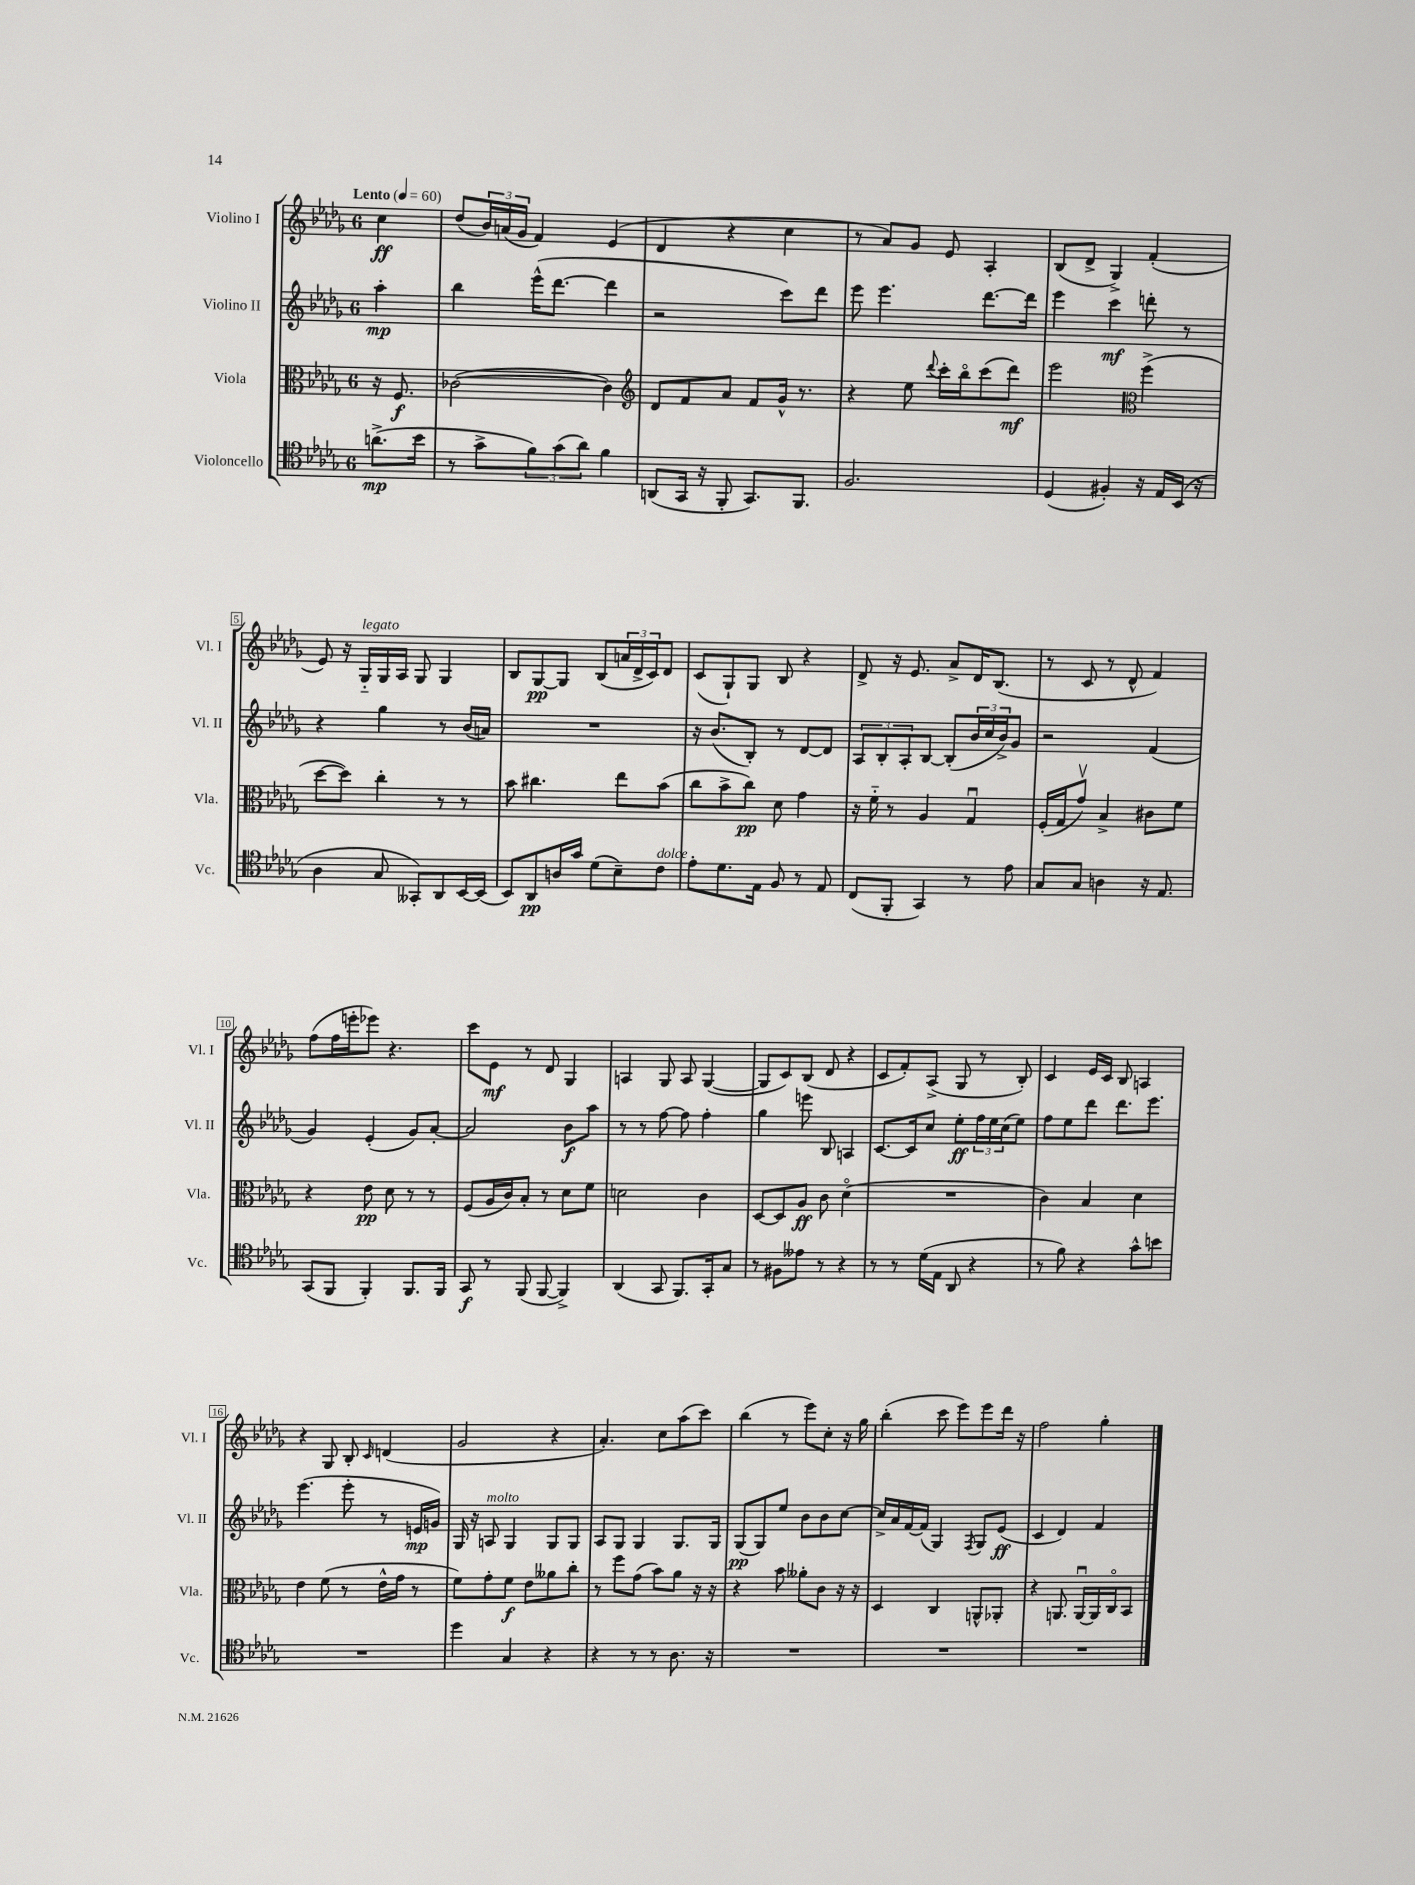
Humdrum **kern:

**kern	**kern	**kern	**kern
*staff4	*staff3	*staff2	*staff1
*clefC4	*clefC3	*clefG2	*clefG2
*k[b-e-a-d-g-]	*k[b-e-a-d-g-]	*k[b-e-a-d-g-]	*k[b-e-a-d-g-]
*M6/8	*M6/8	*M6/8	*M6/8
*MM60	*MM60	*MM60	*MM60
(8.a^\L	16r	4aa-'\	4cc\
.	8.F/	.	.
16b-\Jk	.	.	.
=	=	=	=
8r	([2c-\	4bb-\	(8dd-/L
8g-^\L	.	.	24b-/L)
.	.	.	(24a/
.	.	.	24g-/JJ
12f\)	.	(16eee-^^\LK	4f/)
.	.	[8.ddd-\J	.
(12g-\	.	.	.
12a-\J)	.	.	.
4f\	4c-\])	4ddd-\]	(4e-/
=	=	=	=
*	*clefG2	*	*
(8AA/L	8d-/L	2r	4d-/
16GG-/Jk	8f/	.	.
16r	.	.	.
8FF'/	8a-/J	.	4r
8.GG-/L)	8f/L	.	.
.	16g-^^/Jk	8ccc\L)	4cc\
8.FF/J	8.r	.	.
.	.	8ddd-\J	.
=	=	=	=
2.F/	4r	8eee-\	8r
.	.	4.eee-\	8a-/L)
.	8ee-\	.	8g-/J
.	8qqddd-/	.	.
.	16ccc'\LL	.	8e-/
.	16bb-o\J	.	.
.	(8ccc\	[8.ddd-\L	4A-'/
.	8ddd-\J)	.	.
.	.	16ddd-\]Jk	.
=	=	=	=
(4D-/	2eee-\	4eee-\	(8B-/L
.	.	.	8d-^/J
4F#'/)	.	4ccc\	4G-^/)
*	*clefC3	*	*
16r	(4ff^\	8ddd'\	(4f'/
16E-/LL	.	.	.
(16BB-/JJ	.	8r	.
16r	.	.	.
=	=	=	=
4A-\	[8dd-\L	4r	8e-/)
.	8dd-\]J)	.	16r
.	.	.	16G-'~/LL
8G-/	4cc'\	4gg-\	16G-/
.	.	.	16A-/JJ
8GG--'/L)	.	.	8G-/
8AA-/	8r	8r	4G-/
[16BB-/L	8r	(16b-/LL	.
(16BB-/]JJ	.	16a/JJ)	.
=	=	=	=
8BB-/L)	8b-\	2.r	8B-/L
8AA-/	4.cc#\	.	[8G-/
16A/L	.	.	8G-/]J
16g-/JJ	.	.	.
(8d-\L	.	.	(8B-/L
8B-~\)	8ee-\L	.	24a/L
.	.	.	24d-^/
.	.	.	24c/J)
8c\J	(8b-\J	.	8d-/J
=	=	=	=
8e-'\L	8cc\L	16r	(8c/L
.	.	(8.b-/L	.
8.d-\	8b-^\	.	8G-`/)
.	8cc\J)	8B-'/J)	8G-/J
16E-\Jk	.	.	.
8F/	8d-\	8r	8B-/
8r	4g-\	[8d-/L	4r
8E-/	.	8d-/]J	.
=	=	=	=
(8C/L	16r	12A-/L	8d-^/
.	16f'~\	.	.
.	.	12B-'/	.
8FF'/J	8r	.	16r
.	.	12A-'/	.
.	.	.	8.e-/
4GG-/)	4A-/	[8B-/J	.
.	.	(8B-'/]L	8a-^/L
8r	4G-u/	24b-/L	16d-/K
.	.	24cc/	.
.	.	.	(8.B-/J
.	.	24b-^/J)	.
8e-\	.	8g-/J	.
=	=	=	=
8G-/L	(16F'/LL	2r	8r
.	16G-/J	.	.
8G-/J	8g-v/J)	.	8c/
4A\	4B-^/	.	8r
.	.	.	8d-^^/
16r	8c#\L	(4f/	4f/)
8.E-/	.	.	.
.	8f\J	.	.
=	=	=	=
(8GG-/L	4r	4g-/)	(8ff\L
8FF/J	.	.	16ff\L
.	.	.	16eee'\J
4FF'/)	8e-\	(4e-'/	8eee-\J)
.	8d-\	.	4.r
8.FF/L	8r	8g-/L)	.
.	8r	[8a-'/J	.
16FF/Jk	.	.	.
=	=	=	=
8GG-/	(8F/L	2a-/]	8ccc\L
8r	16A-/L	.	8e-\J
.	16c/J)	.	.
(8FF/	8B-'/J	.	8r
[8FF/	8r	.	8d-/
4FF^/])	8d-\L	8b-\L	4G-/
.	8f\J	8aa-\J	.
=	=	=	=
(4AA-/	2d\	8r	4A/
.	.	8r	.
8GG-/	.	[8ff\	8G-/
8.FF/L)	.	8ff\]	8A/
.	4c\	4ff'\	([4G-/
16GG-'/k	.	.	.
8G-/J	.	.	.
=	=	=	=
8r	[8D-/L	4gg-\	8G-/]L
8F#\L	8D-/]	.	8c/)
8e--\J	8A-/J	8eee\	(8B-/J
8r	8c\	8B-/	8d-/
4r	(4d-o\	4A/	4r
=	=	=	=
8r	2.r	[8.c/L	8c/L
8r	.	.	8f'/)
.	.	16c/]k	.
(16d-\LL	.	8cc/J	(8A-^/J
16E-\JJ	.	.	.
8AA-/	.	8ee-'\L	8G-/
4r	.	24ff\L	8r
.	.	24ee-\	.
.	.	(24cc\J	.
.	.	8ee-\J)	8B-'/)
=	=	=	=
8r	4c\)	8ff\L	4c/
8f\)	.	8ee-\	.
4r	4B-/	8ddd-\J	16e-/LL
.	.	.	16c/JJ
.	.	8.ddd-\L	8B-/
8g-^^\L	4d-\	.	4A/
.	.	8.eee-\J	.
8b\J	.	.	.
=	=	=	=
2.r	4e-\	(4.eee-\	4r
.	(8f\	.	8G-/
.	8r	8eee-'\	8B-'/
.	.	.	16qqc/
.	16e-^^\LL	8r	(4d/
.	16g-\JJ	.	.
.	8r	16e/LL	.
.	.	16g/JJ)	.
=	=	=	=
4dd-\	8f\L)	16G-/	2g-/
.	.	16r	.
.	8g-'\	8A/	.
4G-/	8f\J	4G-/	.
.	8e-\L	.	.
4r	8a--\	8G-/L	4r
.	8cc'\J	8G-/J	.
=	=	=	=
4r	8r	8A-/L	4.a-'/)
.	8ff\L	8G-/J	.
8r	(8g-\J	4G-/	.
8r	8b-\L)	.	8cc\L
8.A-\	8a-\J	8.G-/L	(8aa-\
.	16r	.	8ccc\J)
16r	16r	16G-/Jk	.
=	=	=	=
2.r	4r	(8G-/L	(4bb-\
.	.	8G-/)	.
.	8b-\	8ee-/J	8r
.	8a--'\L	8b-\L	8eee-\L)
.	8c\J	8b-\	8cc'\J
.	16r	[8cc\J	16r
.	16r	.	16gg-\
=	=	=	=
2.r	4D-/	16cc^/]LL	(4bb-'\
.	.	16a-/	.
.	.	[16f/	.
.	.	(16f/]JJ	.
.	4C/	4G-/)	8ccc\
.	.	.	8eee-\L)
.	.	8qF/	.
.	8AA^^/L	8G-/L	8eee-\
.	8AA-'/J	(8e-/J	16ddd-\Jk
.	.	.	16r
=	=	=	=
2.r	4r	4c/	2ff\
.	8.AA/	4d-/)	.
.	[16AAu/LL	.	.
.	16AA/]	4f/	4gg-'\
.	16Co/J	.	.
.	8BB-/J	.	.
==	==	==	==
*-	*-	*-	*-
